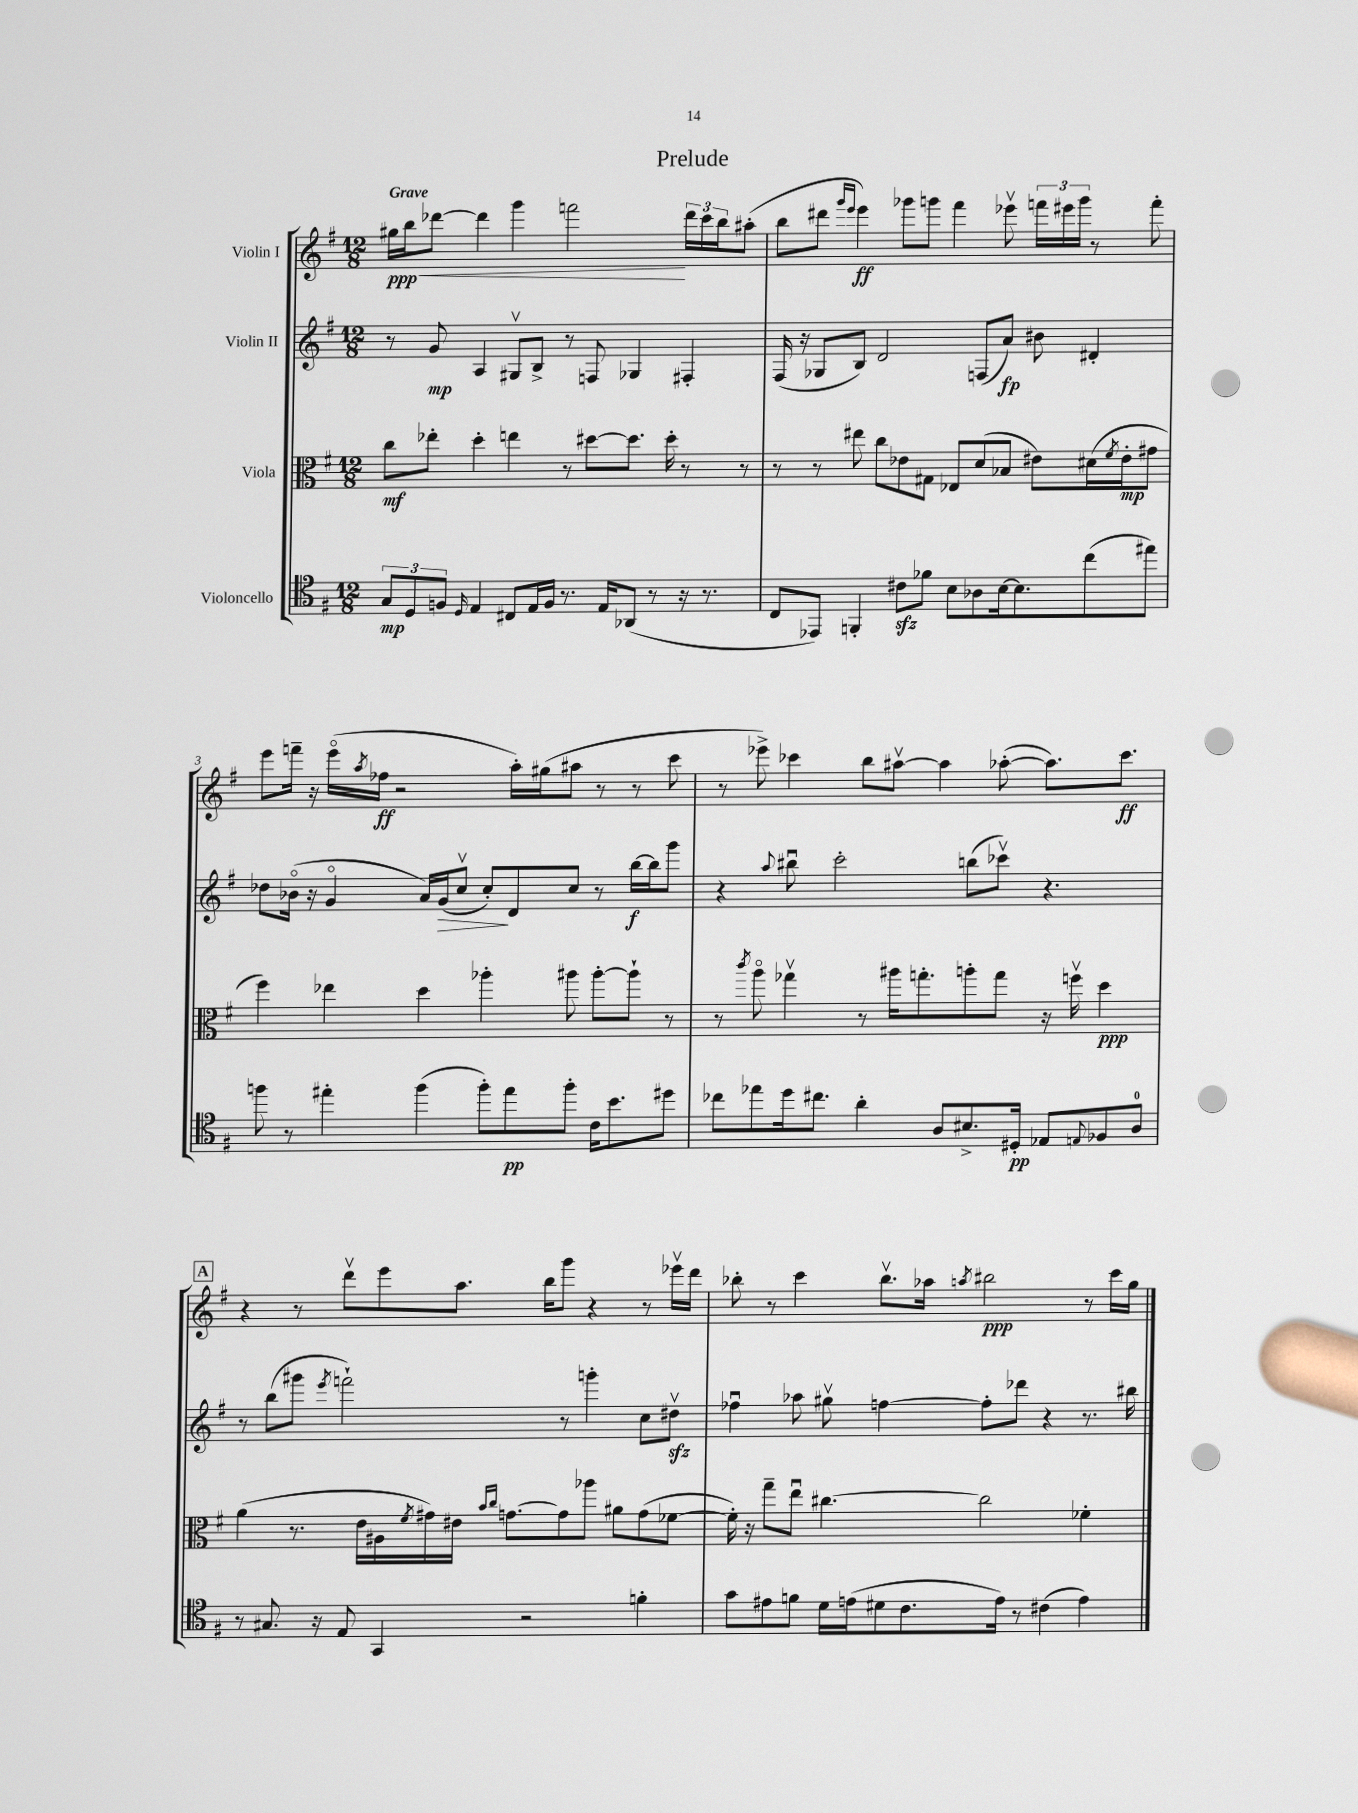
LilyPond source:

\header { title = "Prelude" }
<<
\new StaffGroup <<
\new Staff = "s0" \with { instrumentName = "Violin I" } {
    \clef treble \key g \major \numericTimeSignature \time 12/8 \tempo "Grave"
    gis''16\ppp\< b''16 des'''8~ des'''4 g'''4 f'''2\! \tuplet 3/2 { des'''16 c'''16 b''16 } ais''8-.( |
    b''8 dis'''8 \grace { g'''16 e'''16 } e'''4\ff) ges'''8 g'''8 fis'''4 ees'''8\upbow \tuplet 3/2 { f'''16 eis'''16 g'''16 } r8 f'''8-. |
    e'''8 f'''16-- r16 e'''16\flageolet( \acciaccatura { a''8 } fes''16\ff r2 a''16-.) gis''16( ais''8 r8 r8 c'''8 |
    r8 ees'''8->) ces'''4 b''8 ais''8~\upbow ais''4 aes''8~-.( aes''8.) ces'''8.\ff |
    \mark \markup { \box "A" } r4 r8 d'''8\upbow e'''8 a''8. b''16 g'''8 r4 r8 ees'''16\upbow d'''16 |
    bes''8-. r8 c'''4 bes''8.\upbow aes''16 \acciaccatura { a''8 } bis''2\ppp r8 c'''16 g''16 \bar "|." |
}
\new Staff = "s1" \with { instrumentName = "Violin II" } {
    \clef treble \key g \major \numericTimeSignature \time 12/8
    r8 g'8\mp a4 gis8\upbow b8-> r8 f8 ges4 fis4-. |
    fis16( r16 ges8 b8) d'2 f8( a'8\fp) bis'8 dis'4-. |
    des''8 bes'16\flageolet( r16 g'4\flageolet a'16) g'16\>( c''8\upbow c''8-.\!) d'8 c''8 r8 b''16~\f b''16 g'''8 |
    r4 \appoggiatura { a''8 } bis''8\downbow c'''2-. b''8( ces'''8\upbow) r4. |
    \mark \markup { \box "A" } r8 b''8( gis'''8 \acciaccatura { e'''8 } f'''2-!) r8 g'''4-. c''8 dis''8\upbow\sfz |
    fes''4\downbow aes''8 gis''8\upbow f''4~ f''8-. des'''8 r4 r8. bis''16 \bar "|." |
}
\new Staff = "s2" \with { instrumentName = "Viola" } {
    \clef alto \key g \major \numericTimeSignature \time 12/8
    c''8\mf ees''8-. d''4-. e''4 r8 dis''8~ dis''8. dis''16-. r8 r8 |
    r8 r8 eis''8 c''8 ees'8 gis8 ees8 d'8( bes8 eis'8) dis'16( \acciaccatura { fis'8 } eis'16-.\mp gis'8 |
    fis''4) ees''4 d''4 aes''4-. ais''8 ais''8~-. ais''8-! r8 |
    r8 \acciaccatura { c'''8 } a''8\flageolet ges''4\upbow r8 ais''16 g''8.-. a''8-. g''8 r16 f''16\upbow d''4\ppp |
    \mark \markup { \box "A" } a'4( r8. e'16 ais16 \acciaccatura { fis'8 } gis'16) eis'16 \grace { b'16 c''16 } g'8.~ g'8 aes''8 ais'8 g'8( fes'8~ |
    fes'16-.) r16 g''8-- e''8\downbow cis''4.~ cis''2 fes'4-. \bar "|." |
}
\new Staff = "s3" \with { instrumentName = "Violoncello" } {
    \clef tenor \key g \major \numericTimeSignature \time 12/8
    \tuplet 3/2 { g8\mp d8 f8 } \grace { d16 } e4 cis8 e16 f16 r8. e16 aes,8( r8 r16 r8. |
    c8 ees,8) f,4-. cis'8\sfz fes'8 b8 aes8 b16~ b8. c''8( eis''8) |
    f''8 r8 eis''4-. f''4( f''8-.) eis''8\pp f''8-. c'16 b'8. dis''8 |
    ces''8 ees''8 d''16 cis''8. a'4-. a8 bis8.-> dis16-.\pp ees8 \appoggiatura { e8 } fes8 a8-0 |
    \mark \markup { \box "A" } r8 gis8. r16 e8 g,4 r2 f'4-. |
    g'8 eis'8 f'8 d'16 e'16( dis'8 c'8. e'16) r8 cis'4( e'4) \bar "|." |
}
>>
>>
